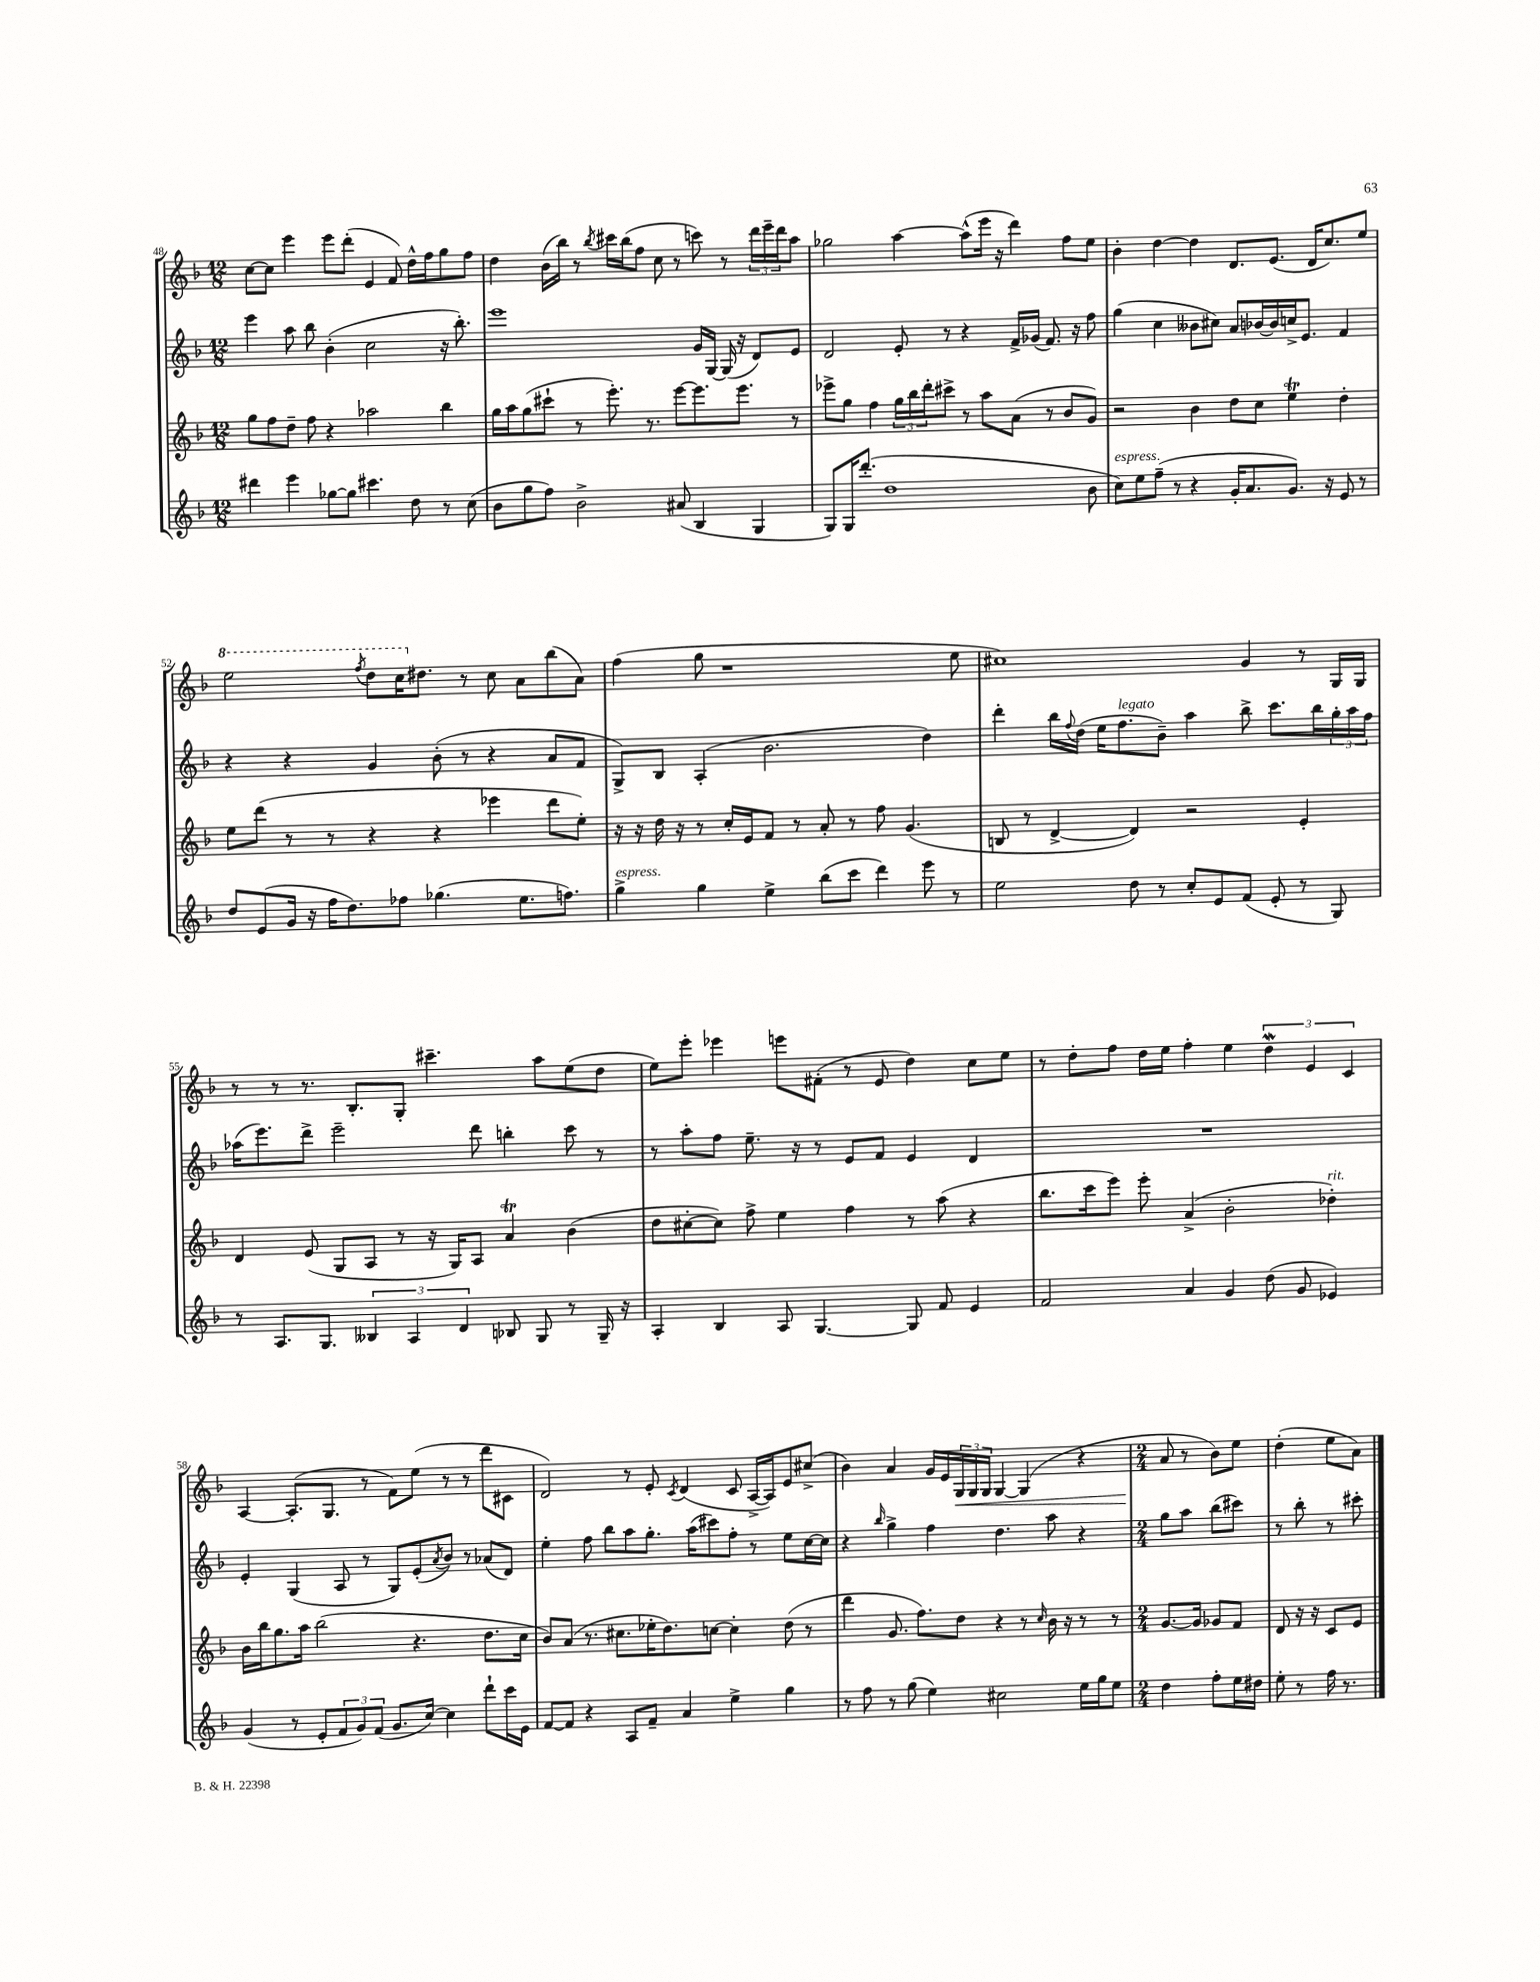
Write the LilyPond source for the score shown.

<<
\new StaffGroup <<
\new Staff = "s0" {
    \clef treble \key f \major \numericTimeSignature \time 12/8
    c''8~ c''8 e'''4 e'''8 d'''8-.( e'4 f'8) d''16-^ f''16 g''8 f''8 |
    d''4 bes'16( bes''16) r8 \acciaccatura { bes''8 } cis'''16 bes''16( f''8 c''8 r8 c'''8) r8 \tuplet 3/2 { d'''16 e'''16-- d'''16 } a''8 |
    ges''2 a''4~ a''8-^( e'''16 r16 d'''4) f''8 e''8 |
    bes'4-. d''4~ d''4 d'8. e'8.( d'16 c''8.) e''8 |
    \ottava #1 e'''2 \acciaccatura { f'''8 } d'''8 c'''16 \ottava #0 dis''8. r8 c''8 a'8 bes''8( a'8) |
    f''4( g''8 r1 e''8 |
    cis''1) g'4 r8 g16 g16 |
    r8 r8 r8. bes8.-. g8-. cis'''4.-- a''8 e''8( d''8 |
    e''8) e'''8-. ees'''4 e'''8 fis'8-.( r8 e'8 d''4) c''8 e''8 |
    r8 d''8-. f''8 d''16 e''16 f''4-. e''4 \tuplet 3/2 { d''4\mordent e'4 c'4 } |
    a4~ a8.-.( g8. r8 f'8) e''8( r8 r8 d'''8 cis'8 |
    d'2) r8 e'8-. \acciaccatura { c'8 } d'4( c'8 a16~-> a16) e'8 cis''8->( |
    bes'4) a'4 g'16 e'16 \tuplet 3/2 { g16\< g16 g16 } g4~ g4( r4 |
    \numericTimeSignature \time 2/4 a'8\! r8 bes'8) e''8 |
    d''4-.( e''8 a'8) \bar "|." |
}
\new Staff = "s1" {
    \clef treble \key f \major \numericTimeSignature \time 12/8
    e'''4 a''8 bes''8 bes'4-.( c''2 r16 bes''8.-.) |
    e'''1 g'16 g16~ g16( r16 d'8) e'8 |
    d'2 e'8-. r8 r4 f'16-> ges'16( f'8.) r16 f''8 |
    g''4( c''4 beses'8 cis''8) a'8 bes'16~ bes'16 c''16-> e'8. f'4 |
    r4 r4 g'4 bes'8-.( r8 r4 a'8 f'8 |
    g8->) bes8 a4-.( bes'2. d''4) |
    d'''4-. bes''16 \appoggiatura { f''8 } d''16( e''16 f''8.^\markup { \italic "legato" } bes'8--) a''4 bes''8-> c'''8. bes''16 \tuplet 3/2 { g''16-. a''16 f''16 } |
    aes''16( e'''8.) d'''8-> e'''2-- d'''8 b''4-. c'''8 r8 |
    r8 a''8-. f''8 e''8.-- r16 r8 e'8 f'8 e'4 d'4 |
    R1. |
    e'4-. g4( a8 r8 g8) e'8-.( \acciaccatura { a'8 } bes'8) r8 aes'8( d'8) |
    e''4-. f''8 bes''8 a''8 g''8.-. a''16( cis'''8) f''8-. r8 e''8 c''16~ c''16 |
    r4 \grace { bes''16 } g''4-> f''4 d''4. a''8 r4 |
    \numericTimeSignature \time 2/4 g''8 a''8 bes''8( cis'''8) |
    r8 bes''8-. r8 cis'''8-. \bar "|." |
}
\new Staff = "s2" {
    \clef treble \key f \major \numericTimeSignature \time 12/8
    g''8 f''8 d''8-- f''8 r4 aes''2 bes''4 |
    g''16 a''16 g''8( cis'''8-! r8 e'''8.-.) r8. e'''8~ e'''8. e'''8. r8 |
    ees'''8-> g''8 f''4 \tuplet 3/2 { g''16 bes''16 d'''16-. } cis'''8-> r8 a''8 a'8( r8 bes'8 g'8) |
    r2 bes'4 d''8 c''8 e''4\trill d''4-. |
    e''8 d'''8( r8 r8 r4 r4 ees'''4 d'''8 e''8-.) |
    r16 r16 d''16 r16 r8 c''16-. e'16 f'8 r8 a'8-. r8 f''8 g'4.( |
    b8 r8 d'4~-> d'4) r2 e'4-. |
    d'4 e'8( g8 a8 r8 r16 g16) a8 a'4\trill bes'4( |
    d''8 cis''8~-. cis''8) f''8-> e''4 f''4 r8 a''8( r4 |
    bes''8. c'''16 e'''8) e'''8-. a'4->( bes'2-. des''4-.^\markup { \italic "rit." }) |
    bes'16 bes''16 g''8. a''16 bes''2( r4. d''8. c''16 |
    bes'8) a'8( r8. cis''8. ees''16-. d''8.) c''8~ c''4-. d''8( r8 |
    d'''4 g'8. f''8.) d''8 r4 r8 \grace { c''16 } bes'16 r16 r8 r8 |
    \numericTimeSignature \time 2/4 g'8.~ g'16 ges'8 f'8 |
    d'8 r16 r16 c'8 e'8 \bar "|." |
}
\new Staff = "s3" {
    \clef treble \key f \major \numericTimeSignature \time 12/8
    dis'''4 e'''4 ges''8~ ges''8 cis'''4. d''8 r8 c''8( |
    bes'8 g''8 f''8) bes'2-> ais'8( bes4 g4 |
    g8) g16 d'''8.-.( d''1 bes'8 |
    c''8^\markup { \italic "espress." }) e''8 f''8--( r8 r4 g'16-. a'8. g'8.) r16 e'8 r8 |
    d''8 e'8( g'16 r16 f''16 d''8.) fes''8 ges''4.( e''8. f''8.) |
    g''4->^\markup { \italic "espress." } g''4 e''4-> bes''8( c'''8 d'''4) e'''8 r8 |
    e''2 d''8 r8 c''8-. e'8 f'8( e'8-. r8 g8) |
    r8 a8. g8. \tuplet 3/2 { beses4 a4 d'4 } bes8 g8 r8 g16-- r16 |
    a4-. bes4 a8 g4.~ g8 f'8 e'4 |
    f'2 a'4 g'4 d''8( g'8 ees'4) |
    g'4( r8 e'8-. \tuplet 3/2 { f'8 g'8) f'8( } g'8. c''16~) c''4 d'''8-! c'''16 e'16 |
    f'8~ f'8 r4 a8 f'8-- a'4 e''4-> g''4 |
    r8 f''8 r8 g''8( e''4) cis''2 e''16 g''16 e''8 |
    \numericTimeSignature \time 2/4 d''4 f''8-. e''16 dis''16 |
    e''8-. r8 f''16 r8. \bar "|." |
}
>>
>>
\layout { \context { \Score currentBarNumber = #48 } }
